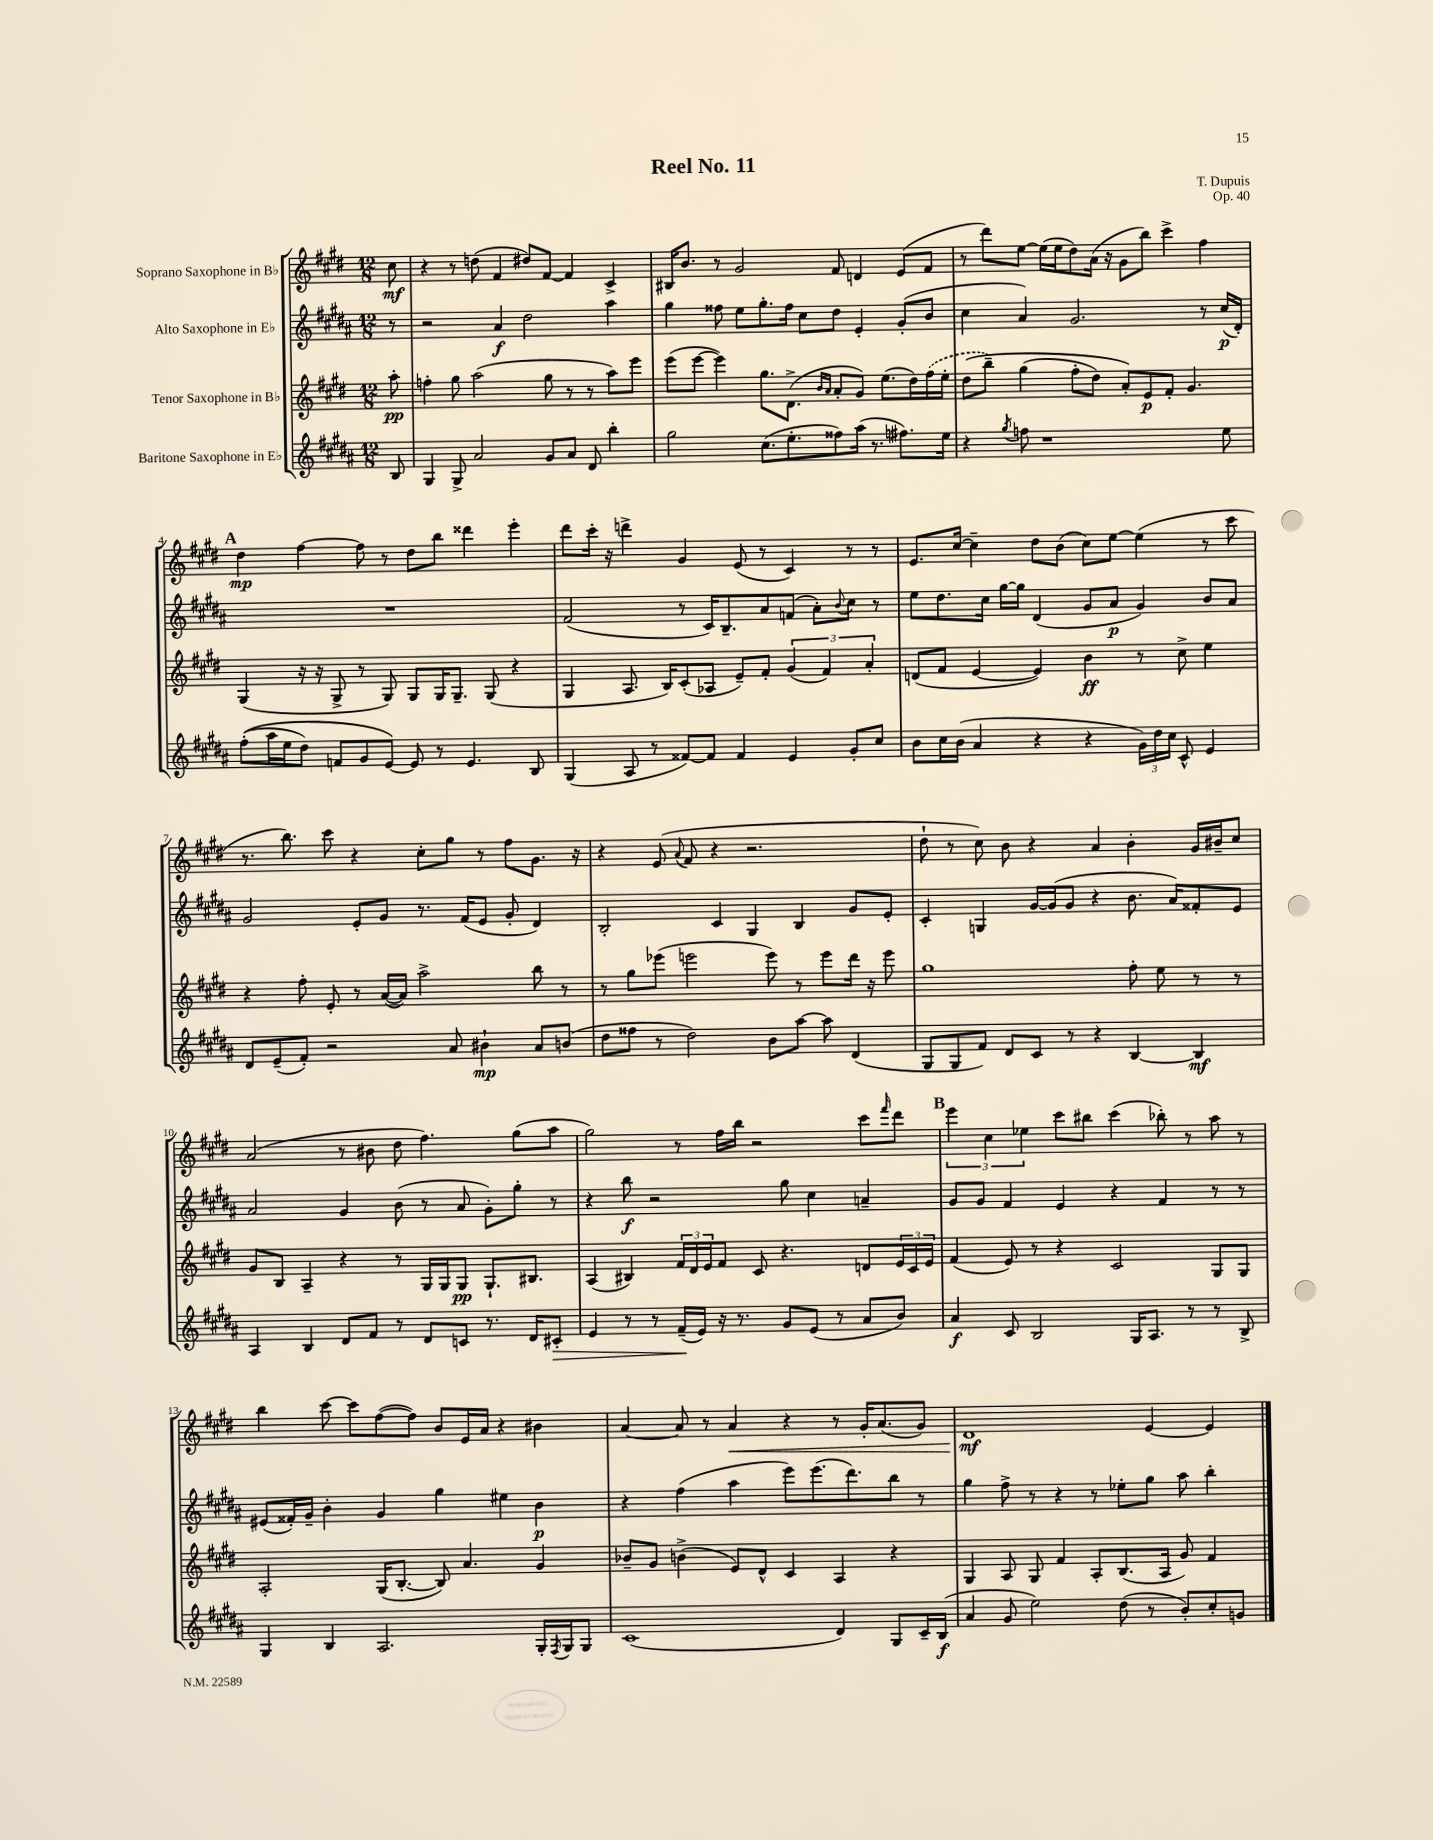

**kern	**dynam	**kern	**dynam	**kern	**dynam	**kern	**dynam
*part4	*part4	*part3	*part3	*part2	*part2	*part1	*part1
*staff4	*staff4	*staff3	*staff3	*staff2	*staff2	*staff1	*staff1
*I"Baritone Saxophone in E♭	*	*I"Tenor Saxophone in B♭	*	*I"Alto Saxophone in E♭	*	*I"Soprano Saxophone in B♭	*
*clefG2	*	*clefG2	*	*clefG2	*	*clefG2	*
*k[f#c#g#d#a#]	*	*k[f#c#g#d#]	*	*k[f#c#g#d#a#]	*	*k[f#c#g#d#]	*
*M12/8	*	*M12/8	*	*M12/8	*	*M12/8	*
=	=	=	=	=	=	=	=
8B/	.	8aa'\	pp	8r	.	8cc#\	mf
=1	=1	=1	=1	=1	=1	=1	=1
4G#/	.	4ffn'\	.	2r	.	4r	.
8G#^/	.	8gg#\	.	.	.	8r	.
2a#/	.	(2aa\	.	.	.	(8ddn\	.
.	.	.	.	4a#/	f	4f#/	.
.	.	.	.	2dd#\	.	8dd#X/L)	.
8g#/L	.	8gg#\	.	.	.	[8f#/J	.
8a#/J	.	8r	.	.	.	4f#/]	.
8d#/	.	8r	.	.	.	.	.
4bb'\	.	8aa\L)	.	4aa#\	.	4c#^/	.
.	.	8eee\J	.	.	.	.	.
=2	=2	=2	=2	=2	=2	=2	=2
2gg#\	.	(8eee\L	.	4gg#\	.	16B#X/KL	.
.	.	.	.	.	.	8.b/J	.
.	.	[8eee\J	.	.	.	.	.
.	.	4eee\])	.	8ff##X\	.	8r	.
.	.	.	.	8ee\L	.	2g#/	.
(8.cc#\L	.	8.gg#\L	.	8.gg#'\	.	.	.
8.ee'\	.	(8.d#^\J	.	16ff##\Jk	.	.	.
.	.	.	.	8cc#\L	.	.	.
.	.	16qqb/LL	.	.	.	.	.
.	.	16qqa/JJ	.	.	.	.	.
8ff##X\)	.	8a'/L	.	8dd#\J	.	8f#/	.
(16aa#\Jk	.	8g#/J)	.	4e'/	.	4dn/	.
8.r	.	.	.	.	.	.	.
.	.	(8.ee\L	.	.	.	.	.
8.ff#X\L)	.	.	.	(8g#'/L	.	(8e/L	.
.	.	16dd#\L)	.	.	.	.	.
.	.	(16ff#\	.	8b/J	.	8f#/J	.
16ee\Jk	.	16ee'\JJ	.	.	.	.	.
=3	=3	=3	=3	=3	=3	=3	=3
4r	.	(8dd#\L	.	4cc#\	.	8r	.
.	.	8bb~\J)	.	.	.	8ddd#\L)	.
8qgg#/	.	.	.	.	.	.	.
8ffn\	.	(4gg#\	.	4a#/)	.	[8ee\J	.
1r	.	.	.	.	.	(16ee\LL]	.
.	.	.	.	.	.	16ee\J	.
.	.	8ff#'\L	.	2.g#/	.	8dd#\)	.
.	.	8dd#\J)	.	.	.	(16a\Jk	.
.	.	.	.	.	.	16r	.
.	.	8a'/L)	.	.	.	8g#\L	.
.	.	8e/	p	.	.	8bb\J)	.
.	.	8f#'/J	.	.	.	4ccc#^\	.
.	.	4.g#/	.	.	.	.	.
.	.	.	.	8r	.	4ff#\	.
8ee\	.	.	.	(16cc#/LL	p	.	.
.	.	.	.	16d#'/JJ)	.	.	.
!!LO:LB:g=z
!!LO:REH:place=s1:t=A
=4	=4	=4	=4	=4	=4	=4	=4
((8ff#'\L	.	(4G#/	.	1.r	.	4dd#\	mp
16aa#\L	.	.	.	.	.	.	.
16ee\J	.	.	.	.	.	.	.
8dd#\J)	.	16r	.	.	.	[4ff#\	.
.	.	16r	.	.	.	.	.
8fn/L	.	8G#^/	.	.	.	.	.
8g#/	.	8r	.	.	.	8ff#\]	.
[8e/J)	.	8G#/)	.	.	.	8r	.
8e/]	.	8G#/L	.	.	.	8dd#\L	.
8r	.	16G#/K	.	.	.	8bb\J	.
.	.	8.G#~/J	.	.	.	.	.
4.e/	.	.	.	.	.	4ddd##X\	.
.	.	(8G#/	.	.	.	.	.
.	.	4r	.	.	.	4eee'\	.
8B/	.	.	.	.	.	.	.
=5	=5	=5	=5	=5	=5	=5	=5
(4G#/	.	4G#/	.	(2f#/	.	8ddd#\L	.
.	.	.	.	.	.	16ccc#'\Jk	.
.	.	.	.	.	.	16r	.
8A#/	.	8.A/	.	.	.	4dddn^\	.
8r	.	.	.	.	.	.	.
.	.	16B/KL)	.	.	.	.	.
[8f##X/L)	.	(8c#'/	.	8r	.	4g#/	.
8f##/J]	.	8A-X/J	.	16c#/KL)	.	.	.
.	.	.	.	8.B~/	.	.	.
4f##/	.	8e~/L)	.	.	.	(8e/	.
.	.	8f#'/J	.	8a#/	.	8r	.
4e/	.	(6g#/	.	(8fn/J	.	4c#/)	.
.	.	.	.	8a#'\L)	.	.	.
.	.	6f#/)	.	.	.	.	.
.	.	.	.	8qqb/	.	.	.
8g#'/L	.	.	.	8cc#\J	.	8r	.
.	.	6a'/	.	.	.	.	.
8cc#/J	.	.	.	8r	.	8r	.
=6	=6	=6	=6	=6	=6	=6	=6
8b\L	.	(8dn/L	.	8ee\L	.	8.e/L	.
16cc#\L	.	8f#/J	.	8.dd#\	.	.	.
(16b\JJ	.	.	.	.	.	[16cc#/Jk	.
4a#/	.	[4e/	.	.	.	4cc#~\]	.
.	.	.	.	16cc#\Jk	.	.	.
.	.	.	.	[16gg#\LL	.	.	.
.	.	.	.	16gg#\JJ]	.	.	.
4r	.	4e/])	.	(4d#/	.	8dd#\L	.
.	.	.	.	.	.	(8b\J	.
4r	.	4b\	ff	8g#/L	.	8cc#\L)	.
.	.	.	.	8a#/J	p	[8ee\J	.
24g#\LL)	.	8r	.	4g#/)	.	(4ee\]	.
24dd#\	.	.	.	.	.	.	.
24cc#\JJ	.	.	.	.	.	.	.
8c#^^/	.	8cc#^\	.	.	.	.	.
4e/	.	4ee\	.	8b/L	.	8r	.
.	.	.	.	8a#/J	.	8ccc#\	.
!!LO:LB:g=z
=7	=7	=7	=7	=7	=7	=7	=7
8d#/L	.	4r	.	2g#/	.	8.r	.
(8e~/	.	.	.	.	.	.	.
.	.	.	.	.	.	8.bb\)	.
8f#'/J)	.	8ff#'\	.	.	.	.	.
2r	.	8e'/	.	.	.	8ccc#\	.
.	.	8r	.	8e'/L	.	4r	.
.	.	([16a/LL	.	8g#/J	.	.	.
.	.	16a/JJ])	.	.	.	.	.
.	.	2aa^\	.	8.r	.	8cc#'\L	.
8a#/	.	.	.	.	.	8gg#\J	.
.	.	.	.	(16f#/KL	.	.	.
4b#X`\	mp	.	.	8e/J	.	8r	.
.	.	.	.	8g#'/	.	8ff#\L	.
8a#/L	.	8bb\	.	4d#/)	.	8.g#\J	.
(8bn/J	.	8r	.	.	.	.	.
.	.	.	.	.	.	16r	.
=8	=8	=8	=8	=8	=8	=8	=8
8dd#\L	.	8r	.	2B'/	.	4r	.
8ff##X\J	.	8gg#\L	.	.	.	.	.
8r	.	(8eee-X\J	.	.	.	(8e/	.
.	.	.	.	.	.	8qqa/	.
2dd#\)	.	2eeen\	.	.	.	8f#/	.
.	.	.	.	4c#/	.	4r	.
.	.	.	.	4G#/	.	2.r	.
8b\L	.	8eee\)	.	.	.	.	.
[8aa#\J	.	8r	.	4B/	.	.	.
8aa#\]	.	8eee\L	.	.	.	.	.
(4d#/	.	16ddd#\Jk	.	8g#/L	.	.	.
.	.	16r	.	.	.	.	.
.	.	8eee\	.	8e'/J	.	.	.
=9	=9	=9	=9	=9	=9	=9	=9
8G#/L	.	1gg#	.	4c#'/	.	8dd#`\	.
8G#/	.	.	.	.	.	8r	.
8f#/J)	.	.	.	4Gn/	.	8cc#\)	.
8d#/L	.	.	.	.	.	8b\	.
8c#/J	.	.	.	[16g#/LL	.	4r	.
.	.	.	.	(16g#/J]	.	.	.
8r	.	.	.	8g#/J	.	.	.
4r	.	.	.	4r	.	4a/	.
[4B/	.	8ff#'\	.	8.b\	.	4b'\	.
.	.	8ee\	.	.	.	.	.
.	.	.	.	16a#/KL)	.	.	.
4B/]	mf	8r	.	8f##X'/	.	16g#/LL	.
.	.	.	.	.	.	16b#X~/J	.
.	.	8r	.	8e/J	.	8cc#/J	.
!!LO:LB:g=z
=10	=10	=10	=10	=10	=10	=10	=10
4A#/	.	8g#/L	.	2a#/	.	(2a/	.
.	.	8B/J	.	.	.	.	.
4B/	.	4A~/	.	.	.	.	.
8d#/L	.	4r	.	4g#/	.	8r	.
8f#/J	.	.	.	.	.	8b#X\	.
8r	.	8r	.	(8b\	.	8dd#\	.
8d#/L	.	16G#/LL	.	8r	.	4.ff#\)	.
.	.	16G#/J	.	.	.	.	.
8cn/J	.	8G#/J	pp	8a#/	.	.	.
8.r	.	8.G#`/L	.	8g#'\L)	.	.	.
.	.	.	.	8gg#'\J	.	(8gg#\L	.
16d#/KL	.	8.B#X/J	.	.	.	.	.
!	!LO:HP:b	!	!	!	!	!	!
8c#X'/J	>	.	.	8r	.	8aa\J	.
=11	=11	=11	=11	=11	=11	=11	=11
4e/	.	(4A/	.	4r	.	2gg#\)	.
8r	.	4B#X/)	.	8bb\	f	.	.
8r	.	.	.	2r	.	.	.
(16f#~/LL	.	24f#/LL	.	.	.	8r	.
.	.	24d#/	.	.	.	.	.
16e/JJ)	]	.	.	.	.	.	.
.	.	24e/J	.	.	.	.	.
16r	.	8f#/J	.	.	.	16ff#\LL	.
8.r	.	.	.	.	.	16bb\JJ	.
.	.	8c#/	.	.	.	2r	.
8g#/L	.	4.r	.	8gg#\	.	.	.
(8e/J	.	.	.	4cc#\	.	.	.
8r	.	.	.	.	.	.	.
8a#/L	.	8dn/L	.	4an~/	.	8ccc#\L	.
.	.	.	.	.	.	16qqfff#/	.
8b/J)	.	24e/L	.	.	.	8ddd#\J	.
.	.	24c#/	.	.	.	.	.
.	.	24e/JJ	.	.	.	.	.
!!LO:REH:place=s1:t=B
=12	=12	=12	=12	=12	=12	=12	=12
4a#/	f	(4f#/	.	8g#/L	.	6eee\	.
.	.	.	.	8g#/J	.	.	.
.	.	.	.	.	.	6cc#\	.
8c#/	.	8e/)	.	4f#/	.	.	.
.	.	.	.	.	.	6ee-X\	.
2B/	.	8r	.	.	.	.	.
.	.	4r	.	4e/	.	8ccc#\L	.
.	.	.	.	.	.	8bb#X\J	.
.	.	2c#/	.	4r	.	(4ccc#\	.
16G#/KL	.	.	.	.	.	.	.
8.A#/J	.	.	.	.	.	.	.
.	.	.	.	4f#/	.	8bb-X'\)	.
8r	.	.	.	.	.	8r	.
8r	.	8G#/L	.	8r	.	8aa\	.
8B^/	.	8G#/J	.	8r	.	8r	.
!!LO:LB:g=z
=13	=13	=13	=13	=13	=13	=13	=13
4G#/	.	2A'/	.	(8e#X/L	.	4bb\	.
.	.	.	.	16f##X'/L)	.	.	.
.	.	.	.	16g#~/JJ	.	.	.
4B/	.	.	.	4b'\	.	[8ccc#\	.
.	.	.	.	.	.	8ccc#\L]	.
2.A#/	.	(16G#/KL	.	4g#/	.	([8ff#\	.
.	.	[8.B'/J	.	.	.	.	.
.	.	.	.	.	.	8ff#\J])	.
.	.	8B/])	.	4gg#\	.	8b/L	.
.	.	4.a/	.	.	.	16e/L	.
.	.	.	.	.	.	16a/JJ	.
.	.	.	.	4ee#X\	.	4r	.
16G#'/LL	.	4g#/	.	4b\	p	4b#X\	.
8qF#/	.	.	.	.	.	.	.
16G#/J	.	.	.	.	.	.	.
8G#/J	.	.	.	.	.	.	.
=14	=14	=14	=14	=14	=14	=14	=14
(1c#	.	8b-X~/L	.	4r	.	[4a/	.
.	.	8g#/J	.	.	.	.	.
.	.	(4bn^\	.	(4ff#\	.	8a/]	.
.	.	.	.	.	.	8r	.
!	!	!	!	!	!	!	!LO:HP:b
.	.	8e/L)	.	4aa#\	.	4a/	<
.	.	8d#^^/J	.	.	.	.	.
.	.	4c#/	.	8eee\L)	.	4r	.
.	.	.	.	(8.eee\	.	.	.
4d#/)	.	4A/	.	.	.	8r	.
.	.	.	.	8.ddd#\)	.	.	.
.	.	.	.	.	.	16g#'/KL	.
.	.	.	.	.	.	(8.a/	.
8G#/L	.	4r	.	8bb\J	.	.	.
16c#~/L	.	.	.	8r	.	8g#/J)	.
(16B/JJ	f	.	.	.	.	.	.
=15	=15	=15	=15	=15	=15	=15	=15
4a#/	.	4G#/	.	4gg#\	.	1d#	mf
8g#/	.	8A/	.	8ff#^\	.	.	.
2ee\)	.	8G#/	.	8r	.	.	.
.	.	4f#/	.	4r	.	.	.
.	.	8A'/L	.	8r	.	.	.
(8dd#\	.	(8.B/	.	8ee-X'\L	.	.	.
8r	.	.	.	8gg#\J	.	[4e/	[
.	.	16A/Jk	.	.	.	.	.
8b'/L)	.	8g#/)	.	8aa#\	.	.	.
8cc#'/	.	4f#/	.	4bb'\	.	4e/]	.
8gn/J	.	.	.	.	.	.	.
==	==	==	==	==	==	==	==
*-	*-	*-	*-	*-	*-	*-	*-
